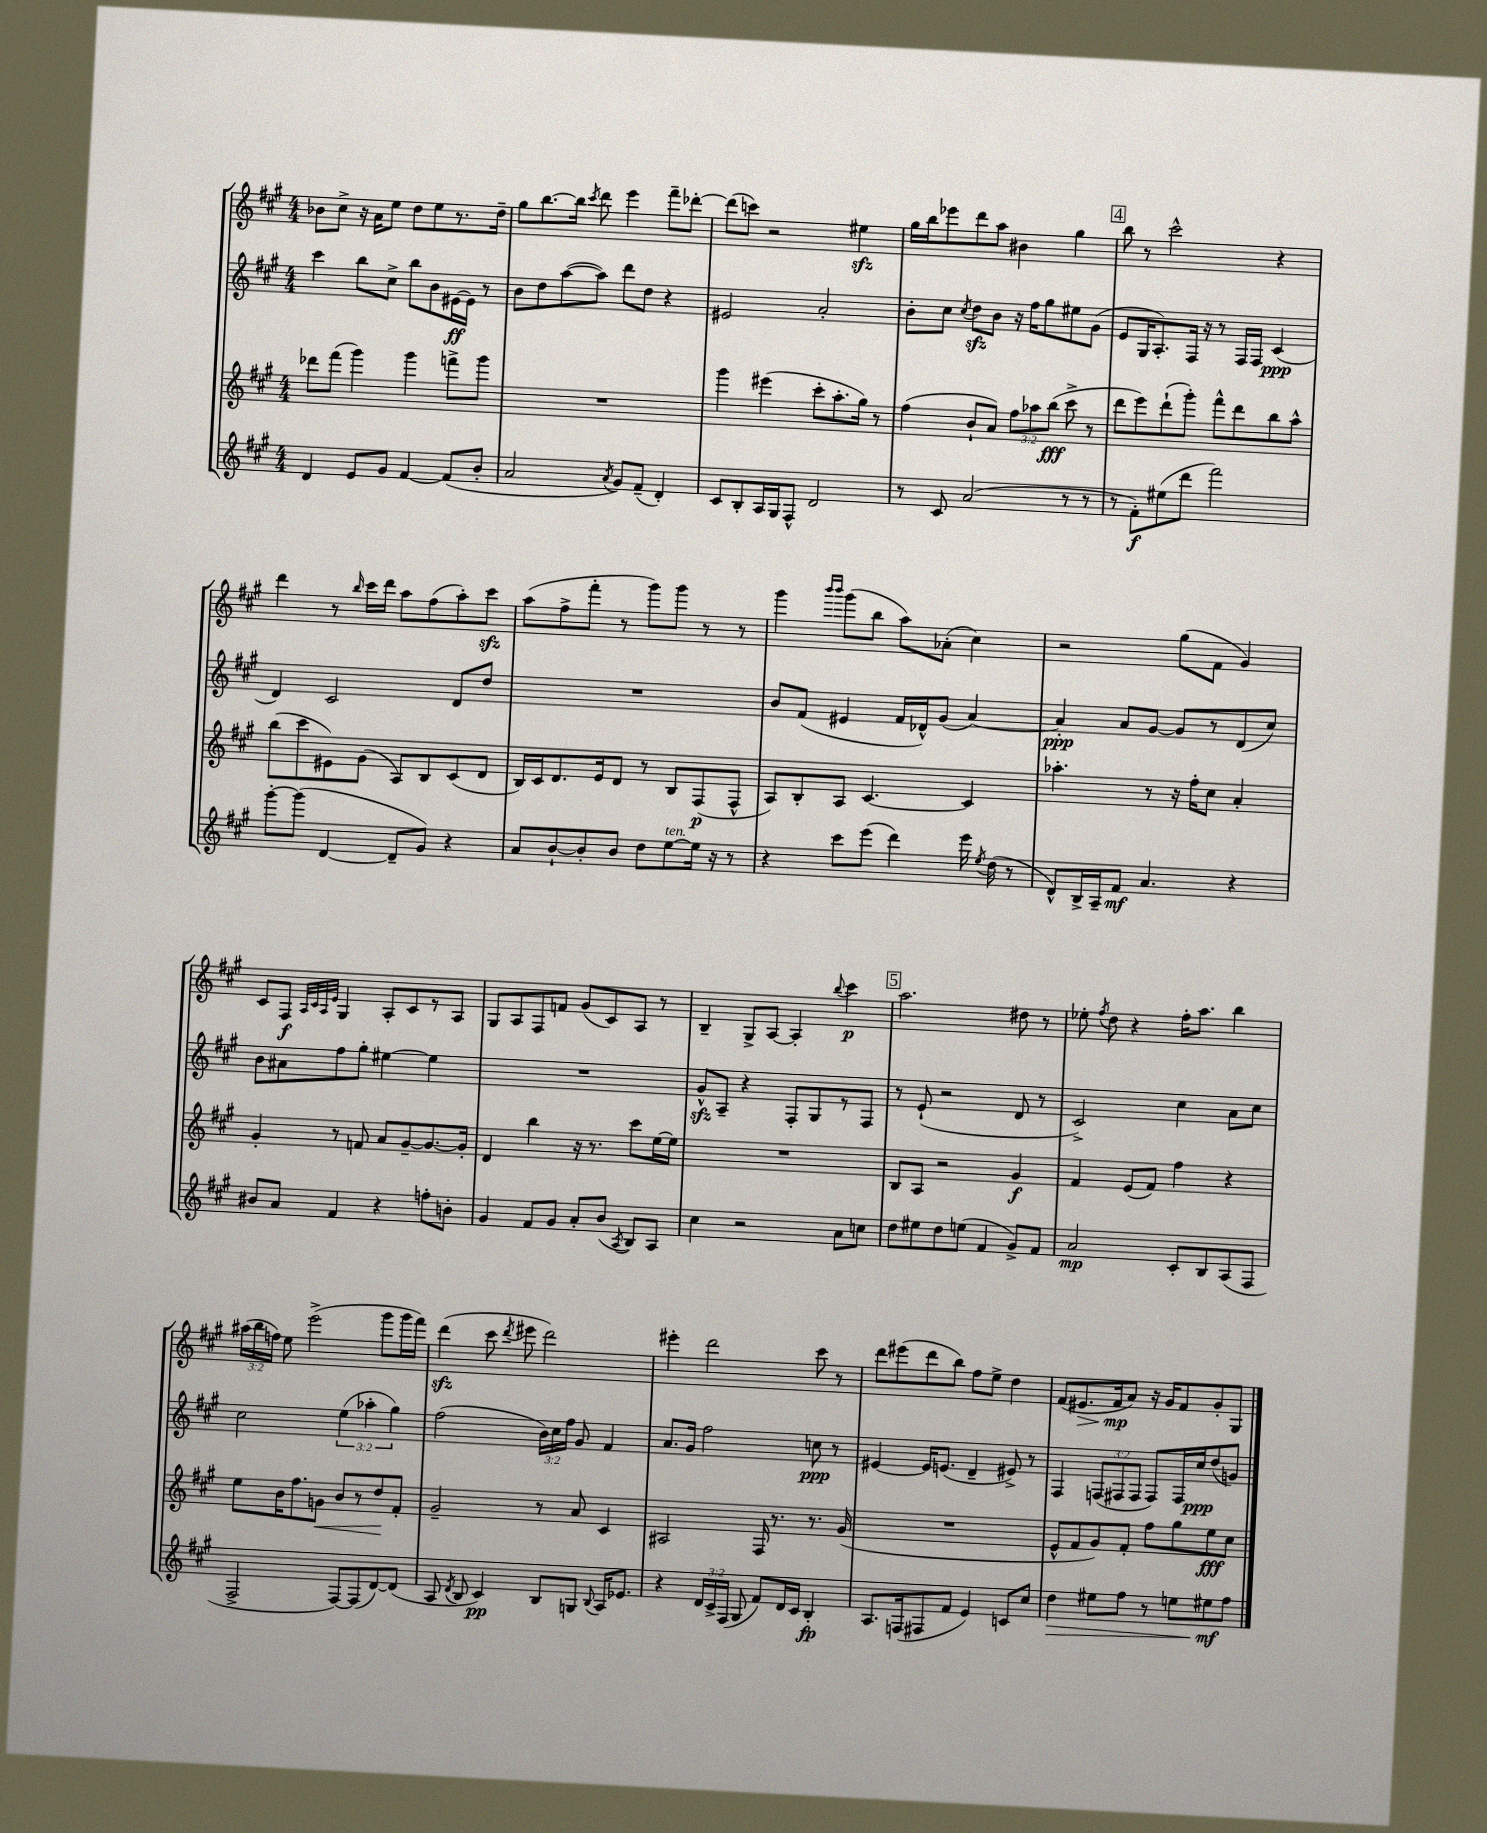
<<
\new StaffGroup <<
\new Staff = "s0" {
    \clef treble \key a \major \numericTimeSignature \time 4/4 \override Staff.TupletNumber.text = #tuplet-number::calc-fraction-text
    \autoBeamOff bes'8[ cis''8]-> r16 a'16[ e''8] d''8[ e''8 r8. d''16]-- |
    gis''8[ b''8.~ b''16] \acciaccatura { cis'''8 } d'''8 e'''4 fis'''8[-- des'''8]~-. |
    des'''8[( c'''8]) r2 eis''4\sfz |
    gis''16[ b''16 ees'''8 d'''8 a''8] bis'4 gis''4 |
    \mark \markup { \box "4" } b''8 r8 cis'''2-^ r4 |
    d'''4 r8 \grace { b''16 } cis'''16[ d'''16] a''8[ fis''8( a''8-.) cis'''8]\sfz |
    a''8[( fis''8-> fis'''8]-. r8 gis'''8[) gis'''8] r8 r8 |
    gis'''4 \grace { b'''16[ b'''16] } gis'''8[( b''8] a''8[) aes'8]-.( cis''4) |
    r2 gis''8[( fis'8] gis'4) |
    cis'8[ fis8]\f \grace { a32[ cis'32 a32 e'32] } gis4 a8[-. cis'8 r8 a8] |
    gis8[ a8 fis8 f'8] gis'8[( cis'8) a8] r8 |
    b4-- gis8[-> a8]~ a4-. \appoggiatura { b''8 } cis'''4\p |
    \mark \markup { \box "5" } a''2. dis''8 r8 |
    ees''8-. \acciaccatura { fis''8 } d''8 r4 fis''16[-. a''8.] b''4 |
    \tuplet 3/2 { ais''16[( b''16 f''16]) } e''8 e'''2->( gis'''8[ gis'''16 fis'''16]) |
    d'''4\sfz( cis'''8 \acciaccatura { d'''8 } eis'''8 d'''2) |
    eis'''4-. d'''2 cis'''8 r8 |
    d'''8[ eis'''8( d'''8 b''8]) fis''8[ e''8]-> d''4 |
    fis'8[( eis'8.\> fis'16\mp\! a'8]) r16 gis'16[ fis'8 gis'8-. gis8] \bar "|." |
}
\new Staff = "s1" {
    \clef treble \key a \major \numericTimeSignature \time 4/4 \override Staff.TupletNumber.text = #tuplet-number::calc-fraction-text
    \autoBeamOff cis'''4 b''8[ cis''8]-> b''8[ b'8 eis'16~\ff eis'16] r8 |
    b'8[ d''8 a''8~( a''8]) d'''8[ d''8] r4 |
    eis'2 a'2-. |
    b'8[-. cis''8] \acciaccatura { cis''8 } d''8[\sfz b'8] r16 fis''16[ gis''8 eis''8 gis'8]( |
    \mark \markup { \box "4" } e'8[ gis16 a8.-.) fis16] r16 r8 fis16[ fis16] cis'4\ppp( |
    d'4) cis'2 d'8[ d''8] |
    R1 |
    b'8[ fis'8]( eis'4 fis'16[ des'16-^) gis'8]( a'4~) |
    a'4-.\ppp a'8[ gis'8]~ gis'8[ r8 d'8( cis''8]) |
    b'8[ ais'8 fis''8 gis''8]-. eis''4~ eis''4 |
    R1 |
    gis'8[-^\sfz a8]-- r4 fis8[-. gis8 r8 fis8] |
    \mark \markup { \box "5" } r8 e'8-!( r2 d'8 r8 |
    cis'2->) cis''4 a'8[ cis''8] |
    cis''2 \tuplet 3/2 { e''4( aes''4-. gis''4) } |
    fis''2( \tuplet 3/2 { b'16[) cis''16 fis''16] } gis'8 fis'4 |
    a'8.[ gis'16] fis''2 c''8\ppp r8 |
    eis'4~ eis'16[ e'8.]( d'4-- eis'8->) r8 |
    fis4 \tuplet 3/2 { f8[( fis8 fis8] } fis8[) fis16 cis''16\ppp d''8( g'8]) \bar "|." |
}
\new Staff = "s2" {
    \clef treble \key a \major \numericTimeSignature \time 4/4 \override Staff.TupletNumber.text = #tuplet-number::calc-fraction-text
    \autoBeamOff des'''8[ fis'''8]( gis'''4) gis'''4 f'''8[-> gis'''8] |
    R1 |
    gis'''4 eis'''4( cis'''8[-. a''8.-. gis''16]) r8 |
    fis''4( b'8[-! a'8]) \tuplet 3/2 { fis''8[ aes''8 b''8]\fff( } cis'''8-> r8 |
    \mark \markup { \box "4" } d'''8[ e'''8) d'''8-!( gis'''8]-.) fis'''8[-^ d'''8 b''8 a''8]-^ |
    b''8[( cis'''8 eis'8) gis'8]( a8[) b8 cis'8( d'8] |
    b16[) cis'16 d'8. e'16 d'8] r8 b8[ fis8\p( fis8]-^ |
    a8[) b8-. a8] cis'4.~ cis'4 |
    aes''4.-. r8 r16 fis''16[-. cis''8] a'4-. |
    gis'4-. r8 f'8 a'8[ gis'8~-- gis'8.~ gis'16]-. |
    d'4 b''4 r16 r8. cis'''8[ e''16~ e''16] |
    R1 |
    \mark \markup { \box "5" } b8[ a8] r2 gis'4\f |
    fis'4 e'8[( fis'8]) fis''4 r4 |
    e''8[ b'16 fis''8. g'8]\< b'8[ r8 d''8\! fis'8]-. |
    gis'2-- r8 a'8 cis'4 |
    ais2 fis16 r8. r8. gis'16( |
    R1 |
    e'8[-^ fis'8 gis'8) fis'8]-. fis''8[ gis''8 e''8\fff cis''8] \bar "|." |
}
\new Staff = "s3" {
    \clef treble \key a \major \numericTimeSignature \time 4/4 \override Staff.TupletNumber.text = #tuplet-number::calc-fraction-text
    \autoBeamOff d'4 e'8[ gis'8] fis'4~ fis'8[( b'8]-. |
    a'2 \acciaccatura { a'8 } gis'8[) fis'8]--( d'4-.) |
    cis'8[ b8-. a16 gis16 fis8]-^ d'2 |
    r8 cis'8 a'2( r8 r8 |
    \mark \markup { \box "4" } r8 fis'8[-.\f) eis''8( d'''8] fis'''2) |
    gis'''8[~-. gis'''8]( d'4~ d'8[-- gis'8]) r4 |
    a'8[ b'8~-! b'8-. b'8] d''8[ e''8~^\markup { \italic "ten." } e''16] r16 r8 |
    r4 cis'''8[ e'''8]( d'''4) e'''16 \acciaccatura { e''8 } d''16( r8 |
    d'8[-^) b16-> a16-- fis'8]\mf a'4. r4 |
    bis'8[ a'8] fis'4 r4 f''8[-. b'8]-. |
    gis'4 fis'8[ gis'8] a'8[-. b'8]( \acciaccatura { a8 } b8[) a8] |
    cis''4 r2 a'8[ c''8] |
    \mark \markup { \box "5" } d''8[ eis''8 d''8 e''8]( fis'4 gis'8[->) fis'8] |
    a'2\mp cis'8[-. b8 a8( fis8] |
    fis2-> fis8[~) fis8( d'8~) d'8]( |
    a8 \acciaccatura { d'8 } b8 cis'4\pp) b8[ g8] \appoggiatura { b8 } a16[ ees'8.] |
    r4 \tuplet 3/2 { d'16[ cis'16-> fis16]( } gis8 fis'8[) d'16 cis'16] b4-.\fp |
    a8.[ f16( fis8 fis'8] e'4) c'8[ cis''8] |
    d''4\> eis''8[ fis''8] r8 e''8[ eis''8\mf\! fis''8] \bar "|." |
}
>>
>>
\layout { \context { \Score \remove "Bar_number_engraver" } }
